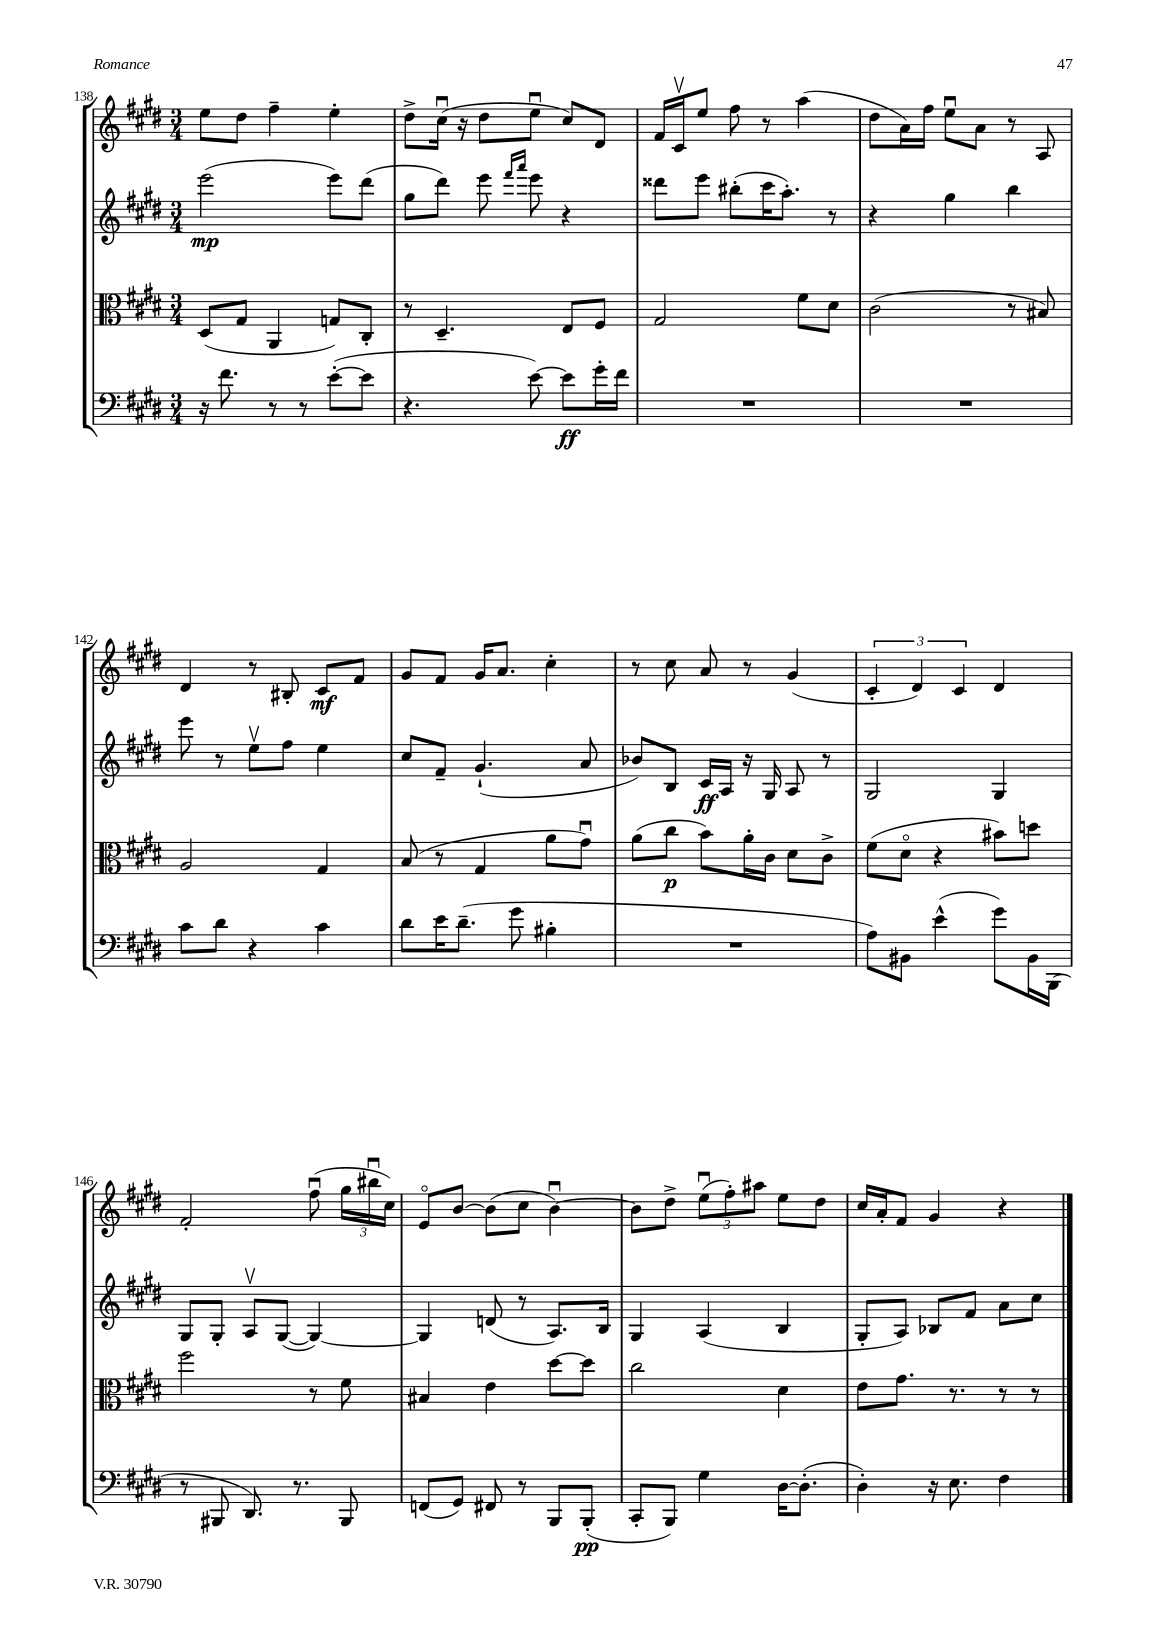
<<
\new StaffGroup <<
\new Staff = "s0" {
    \clef treble \key e \major \numericTimeSignature \time 3/4
    \autoBeamOff e''8[ dis''8] fis''4-- e''4-. |
    dis''8[-> cis''16]\downbow( r16 dis''8[ e''8]\downbow cis''8[) dis'8] |
    fis'16[ cis'16\upbow e''8] fis''8 r8 a''4( |
    dis''8[ a'16) fis''16] e''8[\downbow a'8] r8 a8 |
    dis'4 r8 bis8-. cis'8[\mf fis'8] |
    gis'8[ fis'8] gis'16[ a'8.] cis''4-. |
    r8 cis''8 a'8 r8 gis'4( |
    \tuplet 3/2 { cis'4-. dis'4) cis'4 } dis'4 |
    fis'2-. fis''8\downbow( \tuplet 3/2 { gis''16[ bis''16\downbow cis''16]) } |
    e'8[\flageolet b'8]~ b'8[( cis''8] b'4~\downbow) |
    b'8[ dis''8]-> \tuplet 3/2 { e''8[\downbow( fis''8-.) ais''8] } e''8[ dis''8] |
    cis''16[ a'16-. fis'8] gis'4 r4 \bar "|." |
}
\new Staff = "s1" {
    \clef treble \key e \major \numericTimeSignature \time 3/4
    \autoBeamOff e'''2\mp( e'''8[) dis'''8]( |
    gis''8[ dis'''8]) e'''8 \grace { fis'''16[ a'''16] } e'''8 r4 |
    disis'''8[ e'''8] bis''8[-.( cis'''16 a''8.]-.) r8 |
    r4 gis''4 b''4 |
    e'''8 r8 e''8[\upbow fis''8] e''4 |
    cis''8[ fis'8]-- gis'4.-!( a'8 |
    bes'8[) b8] cis'16[\ff a16] r16 gis16 a8 r8 |
    gis2 gis4 |
    gis8[ gis8]-. a8[\upbow gis8]~( gis4~) |
    gis4 d'8( r8 a8.[) b16] |
    gis4 a4( b4 |
    gis8[-. a8]) bes8[ fis'8] a'8[ cis''8] \bar "|." |
}
\new Staff = "s2" {
    \clef alto \key e \major \numericTimeSignature \time 3/4
    \autoBeamOff dis8[( gis8] a,4 g8[) cis8]-. |
    r8 dis4.-- e8[ fis8] |
    gis2 fis'8[ dis'8] |
    cis'2( r8 bis8) |
    a2 gis4 |
    b8( r8 gis4 a'8[ gis'8]\downbow) |
    a'8[( cis''8]\p b'8[) a'16-. cis'16] dis'8[ cis'8]-> |
    fis'8[( dis'8]\flageolet r4 bis'8[) d''8] |
    fis''2 r8 fis'8 |
    bis4 e'4 dis''8[~ dis''8] |
    cis''2 dis'4 |
    e'8[ gis'8.] r8. r8 r8 \bar "|." |
}
\new Staff = "s3" {
    \clef bass \key e \major \numericTimeSignature \time 3/4
    \autoBeamOff r16 fis'8. r8 r8 e'8[~-.( e'8] |
    r4. e'8~) e'8[\ff gis'16-. fis'16] |
    R2. |
    R2. |
    cis'8[ dis'8] r4 cis'4 |
    dis'8[ e'16 dis'8.]--( gis'8 bis4-. |
    R2. |
    a8[) bis,8] e'4-^( gis'8[) bis,16 b,,16]( |
    r8 bis,,8 dis,8.) r8. bis,,8 |
    f,8[( gis,8]) fis,8 r8 b,,8[ b,,8]-.\pp( |
    cis,8[-. b,,8]) gis4 dis16[~ dis8.]-.( |
    dis4-.) r16 e8. fis4 \bar "|." |
}
>>
>>
\layout { \context { \Score currentBarNumber = #138 } }
